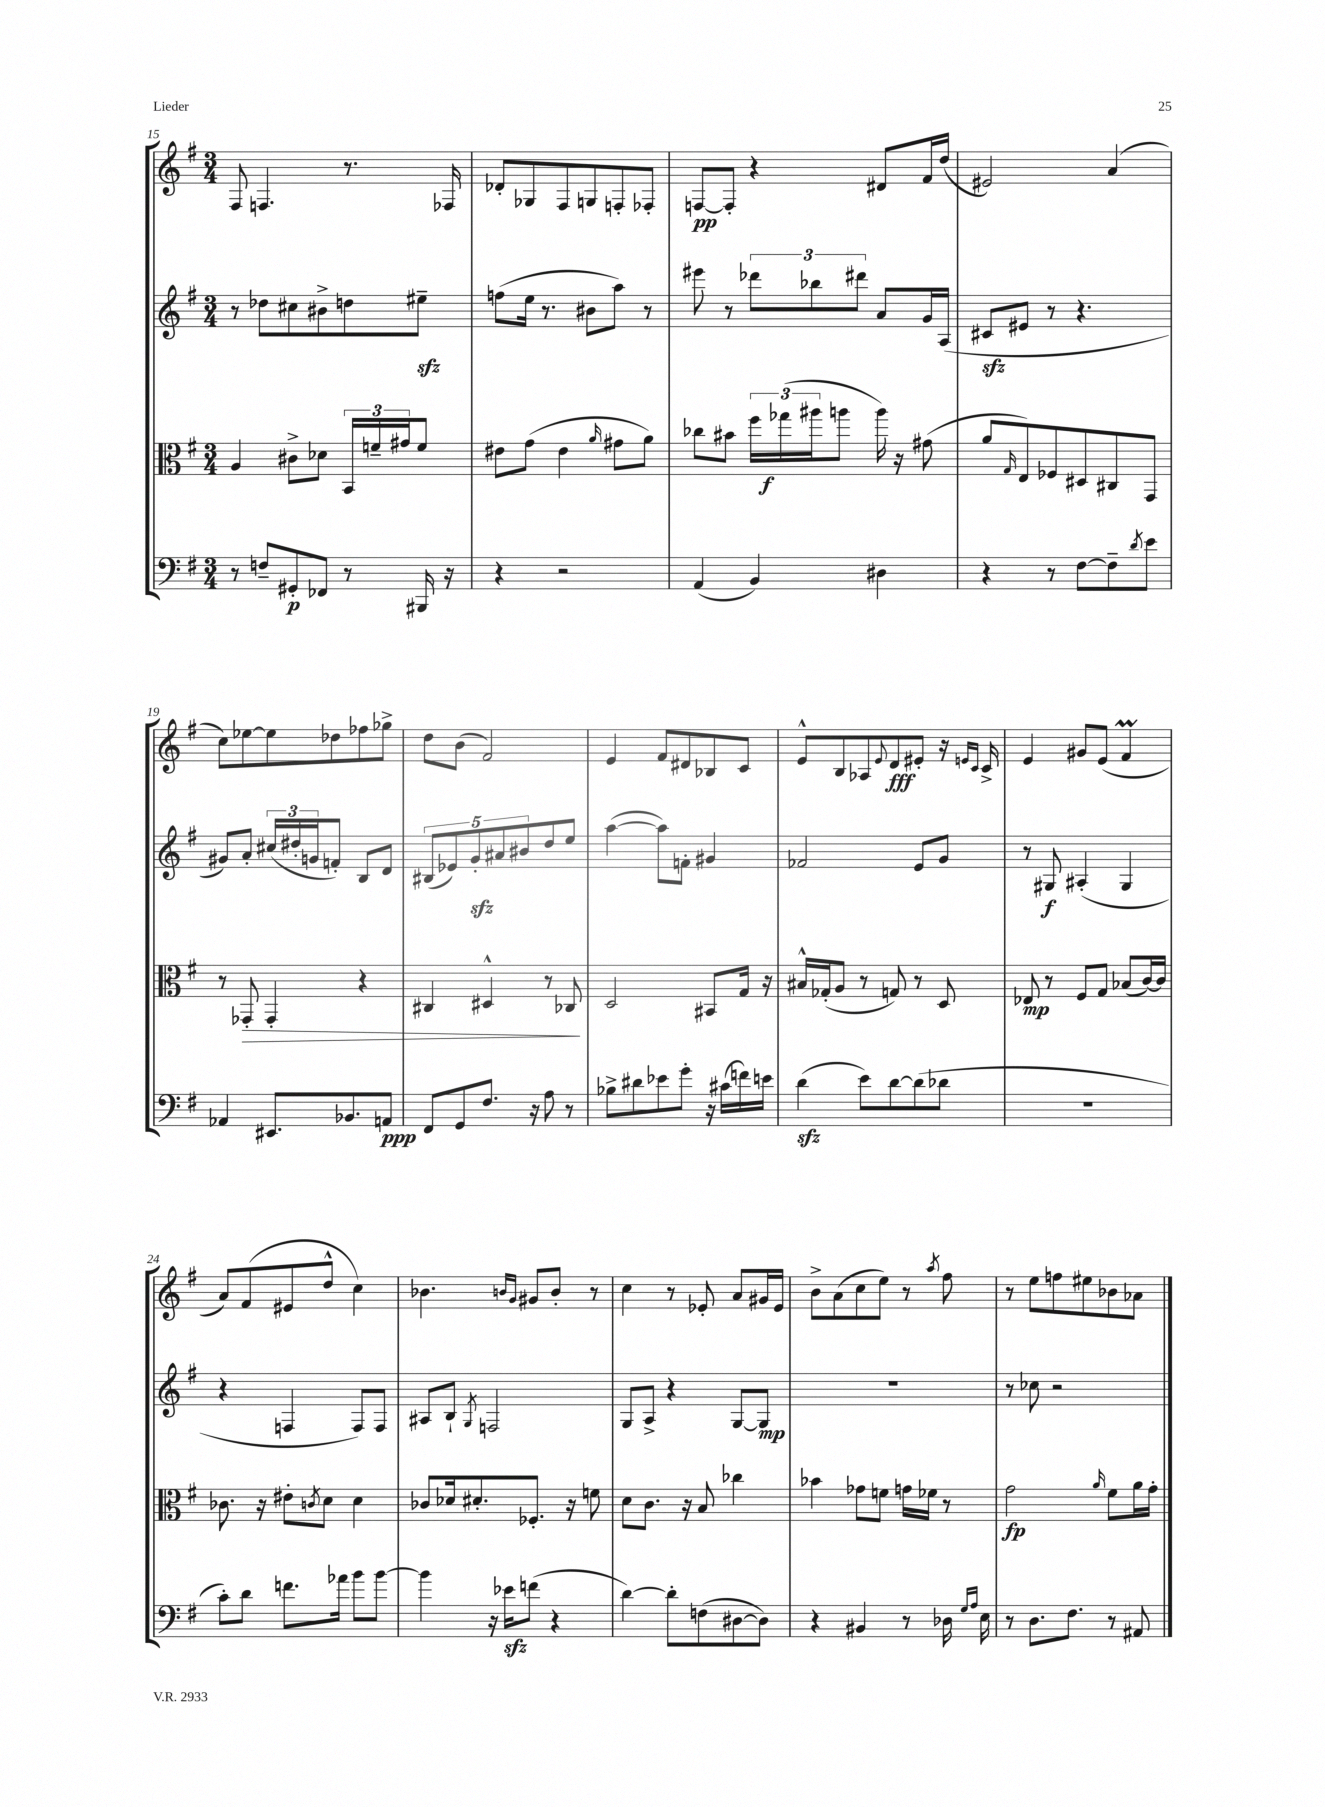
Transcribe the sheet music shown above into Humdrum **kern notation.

**kern	**kern	**kern	**kern
*staff4	*staff3	*staff2	*staff1
*clefF4	*clefC3	*clefG2	*clefG2
*k[f#]	*k[f#]	*k[f#]	*k[f#]
*M3/4	*M3/4	*M3/4	*M3/4
8r	4A	8r	8F#
8F~	.	8dd-	4.F
8GG#'	8c#^	8cc#	.
8FF-	8d-	8b#^	.
8r	24BB	8dd	8.r
.	24f~	.	.
.	24g#	.	.
16BBB#	8f	8ee#~	.
16r	.	.	16F-
=	=	=	=
4r	8e#	(8ff	8d-'
.	(8g	16ee	8G-
.	.	8.r	.
2r	4e#	.	8F#
.	.	8b#	8G
.	16qqa	.	.
.	8g#	8aa)	8F'
.	8a)	8r	8F-'
=	=	=	=
(4AA	8cc-	8eee#	[8F
.	8b#	8r	8F']
4BB)	24ff#	12ddd-	4r
.	(24gg-	.	.
.	24aa#	12bb-	.
.	8aa	.	.
.	.	12ddd#	.
4D#	16aa)	8a	8d#
.	16r	.	.
.	(8g#	16g	16f#
.	.	(16A	(16dd
=	=	=	=
4r	8a	8c#	2e#)
.	16qqG	.	.
.	8E)	8e#	.
8r	8F-	8r	.
[8F#	8D#	4.r	.
8F#~]	8C#	.	(4a
8qd	.	.	.
8e	8GG	.	.
=	=	=	=
4AA-	8r	8g#)	8cc)
.	8GG-'	8a'	[8ee-
8.EE#	4GG-'	(24cc#	8ee-]
.	.	24dd#'	.
.	.	24g	.
.	.	8f')	8dd-
8.BB-	.	.	.
.	4r	8B	8ff-
8AA	.	8d	8gg-^
=	=	=	=
8FF#	4C#	(10B#	8dd
.	.	10e-)	.
8GG	.	.	(8b
.	.	10g'	.
8.F#	4D#^^	.	2f#)
.	.	10a#	.
.	.	10b#	.
16r	.	.	.
8A	8r	8dd	.
8r	8C-	8ee	.
=	=	=	=
8B-^	2D	([4aa	4e
8d#	.	.	.
8e-	.	8aa])	8f#
8g'	.	8f'	8d#
16r	8BB#	4g#	8B-
(16c#	.	.	.
16f)	16G	.	8c
16e	16r	.	.
=	=	=	=
(4d	16B#^^	2f-	8e^^
.	(16G-'	.	.
.	8A	.	8B
8e)	8r	.	8A-
.	.	.	8qqe
[8d	8G)	.	8d
(8d]	8r	8e	8e#'
8d-	8D	8g	16r
.	.	.	16qqe
.	.	.	16qqc
.	.	.	16c^
=	=	=	=
2.r	8E-	8r	4e
.	8r	8G#	.
.	8F#	(4A#'	8g#
.	8G	.	(8e
.	(8B-	4G#	4f#
.	[16c)	.	.
.	16c]	.	.
=	=	=	=
8c')	8.c-	4r	8a)
8d	.	.	(8f#
.	16r	.	.
8.f	8e#'	4F	8e#
.	8qc	.	.
.	8d	.	8dd^^
16a-	.	.	.
8b	4d	8F)	4cc)
[8b	.	8F	.
=	=	=	=
4b]	8c-	8A#	4.b-
.	16d-	8B`	.
.	8.d#'	.	.
.	.	8qG	.
16r	.	2F	.
16e-	.	.	.
.	.	.	16qqb
.	.	.	16qqg
(8f	8.F-'	.	8g#
4r	.	.	8b'
.	16r	.	.
.	8f	.	8r
=	=	=	=
[4d)	8d	8G	4cc
.	8.c	8A^	.
8d']	.	4r	8r
.	16r	.	.
(8F	8B	.	8e-'
[8D#	4cc-	[8G	8a
8D#])	.	8G]	16g#
.	.	.	16e-
=	=	=	=
4r	4b-	2.r	8b^
.	.	.	(8a
4BB#	8g-	.	8cc
.	8f	.	8ee)
8r	16g	.	8r
.	16f-	.	.
.	.	.	8qaa
16D-	8r	.	8ff#
16qqG	.	.	.
16qqA	.	.	.
16E	.	.	.
=	=	=	=
8r	2g	8r	8r
8.D	.	8cc-	8ee
.	.	2r	8ff
8.F#	.	.	.
.	.	.	8ee#
.	16qqa	.	.
8r	8f#	.	8b-
8AA#	16a	.	8a-
.	16g'	.	.
==	==	==	==
*-	*-	*-	*-
